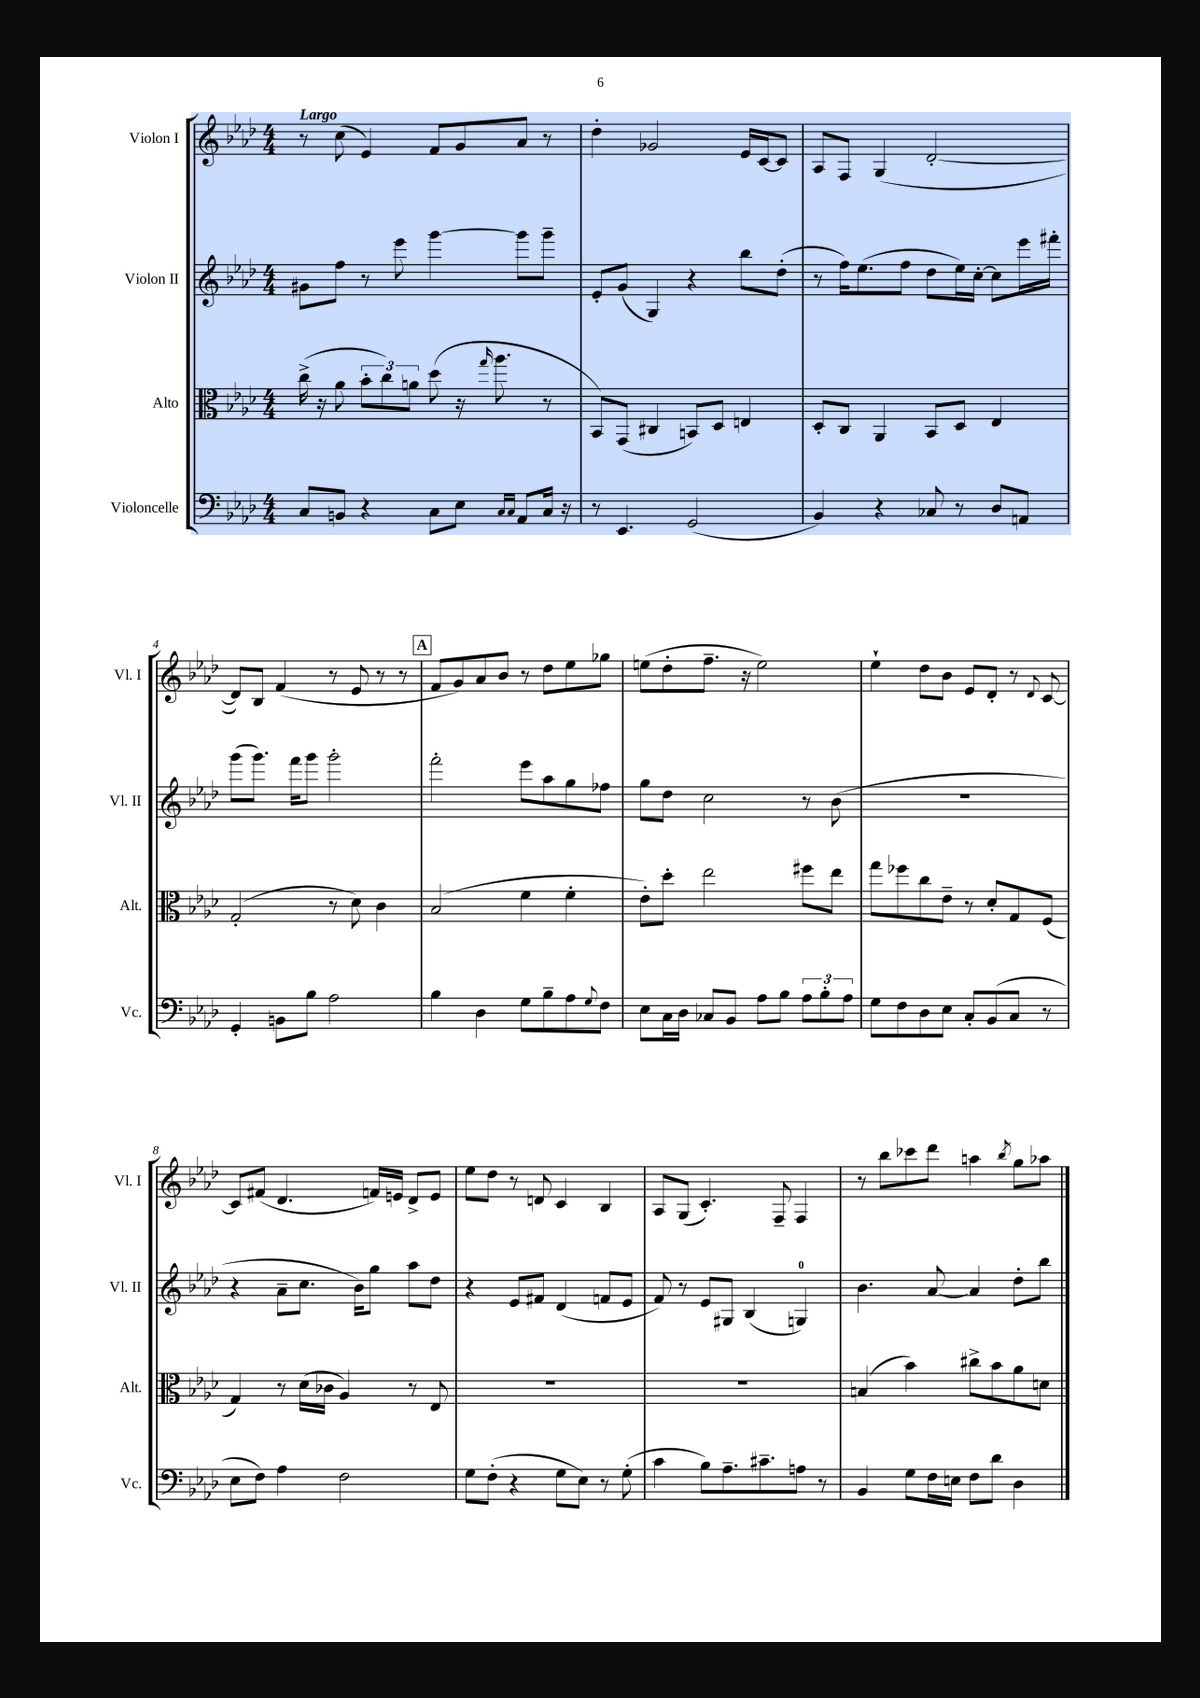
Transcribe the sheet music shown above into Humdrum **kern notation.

**kern	**kern	**kern	**kern
*staff4	*staff3	*staff2	*staff1
*clefF4	*clefC3	*clefG2	*clefG2
*k[b-e-a-d-]	*k[b-e-a-d-]	*k[b-e-a-d-]	*k[b-e-a-d-]
*M4/4	*M4/4	*M4/4	*M4/4
8C	(16cc^	8g#	8r
.	16r	.	.
8BB	8a-	8ff	(8cc
4r	12b-'	8r	4e-)
.	12cc)	.	.
.	.	8eee-	.
.	12a	.	.
8C	(8dd-	[4ggg	8f
8E-	16r	.	8g
.	16qqgg	.	.
.	8.aa-	.	.
16qqC	.	.	.
16qqC	.	.	.
8AA-	.	8ggg]	8a-
16C	8r	8ggg~	8r
16r	.	.	.
=	=	=	=
8r	8BB-)	8e-'	4dd-'
4.EE-	(8GG	(8g	.
.	4C#	4G)	2g-
(2GG	8BB)	4r	.
.	8D-	.	.
.	4E	8bb-	16e-
.	.	.	[16c
.	.	(8dd-'	8c]
=	=	=	=
4BB-)	8D-'	8r	8A-
.	8C	16ff)	8F
.	.	(8.ee-	.
4r	4AA-	.	(4G
.	.	8ff	.
8C-	8BB-	8dd-	[2d-'
8r	8D-	16ee-)	.
.	.	[16cc'	.
8D-	4E-	8cc]	.
8AA	.	16eee-	.
.	.	16fff#'	.
=	=	=	=
4GG'	(2G'	(8ggg	8d-])
.	.	8.ggg)	8B-
8BB	.	.	(4f
.	.	16fff	.
8B-	.	8ggg	.
2A-	8r	2ggg'	8r
.	8d-)	.	8e-
.	4c	.	8r
.	.	.	8r
=	=	=	=
4B-	(2B-	2fff'	8f
.	.	.	8g)
4D-	.	.	8a-
.	.	.	8b-
8G	4f	8eee-	8r
8B-~	.	8aa-	8dd-
8A-	4f'	8gg	8ee-
8qqG	.	.	.
8F	.	8ff-	8gg-
=	=	=	=
8E-	8e-')	8gg	(8ee
16C	8dd-'	8dd-	8dd-'
16D-	.	.	.
8C-	2ee-	2cc	8.ff~
8BB-	.	.	.
.	.	.	16r
8A-	.	.	2ee)
8B-	.	.	.
12A-	8ff#	8r	.
12B-'	.	.	.
.	8ee-	(8b-	.
12A-	.	.	.
=	=	=	=
8G	8gg	1r	4ee-`
8F	8ff-	.	.
8D-	8cc	.	8dd-
8E-	8e-~	.	8b-
8C'	8r	.	8e-
(8BB-	8d-'	.	8d-'
8C	8G	.	8r
.	.	.	8qqd-
8r	(8F	.	[8c
=	=	=	=
8E-	4G)	4r	8c]
8F)	.	.	(8f#
4A-	8r	8a-~	4.d-
.	(16d-	8.cc	.
.	16c-	.	.
2F	4A-)	.	.
.	.	16b-)	.
.	.	8gg	16f)
.	.	.	16e
.	8r	8aa-	8d-^
.	8E-	8dd-	8e
=	=	=	=
8G	1r	4r	8ee-
(8F'	.	.	8dd-
4r	.	8e-	8r
.	.	8f#	8d
8G	.	(4d-	4c
8E-)	.	.	.
8r	.	8f	4B-
(8G'	.	8e-	.
=	=	=	=
4c	1r	8f)	8A-
.	.	8r	(8G
8B-)	.	8e-	4.c')
8.A-~	.	8G#	.
.	.	(4B-	.
8.c#~	.	.	.
.	.	.	8F~
8A	.	4G)	4F
8r	.	.	.
=	=	=	=
4BB-	(4B	4.b-	8r
.	.	.	8bb-
8G	4b-)	.	8ccc-
16F	.	[8a-	8ddd-
16E	.	.	.
8F	8cc#^	4a-]	4aa
8d-	8b-	.	.
.	.	.	8qbb-
4D-	8a-	8dd-'	8gg
.	8d	8bb-	8aa-
==	==	==	==
*-	*-	*-	*-
